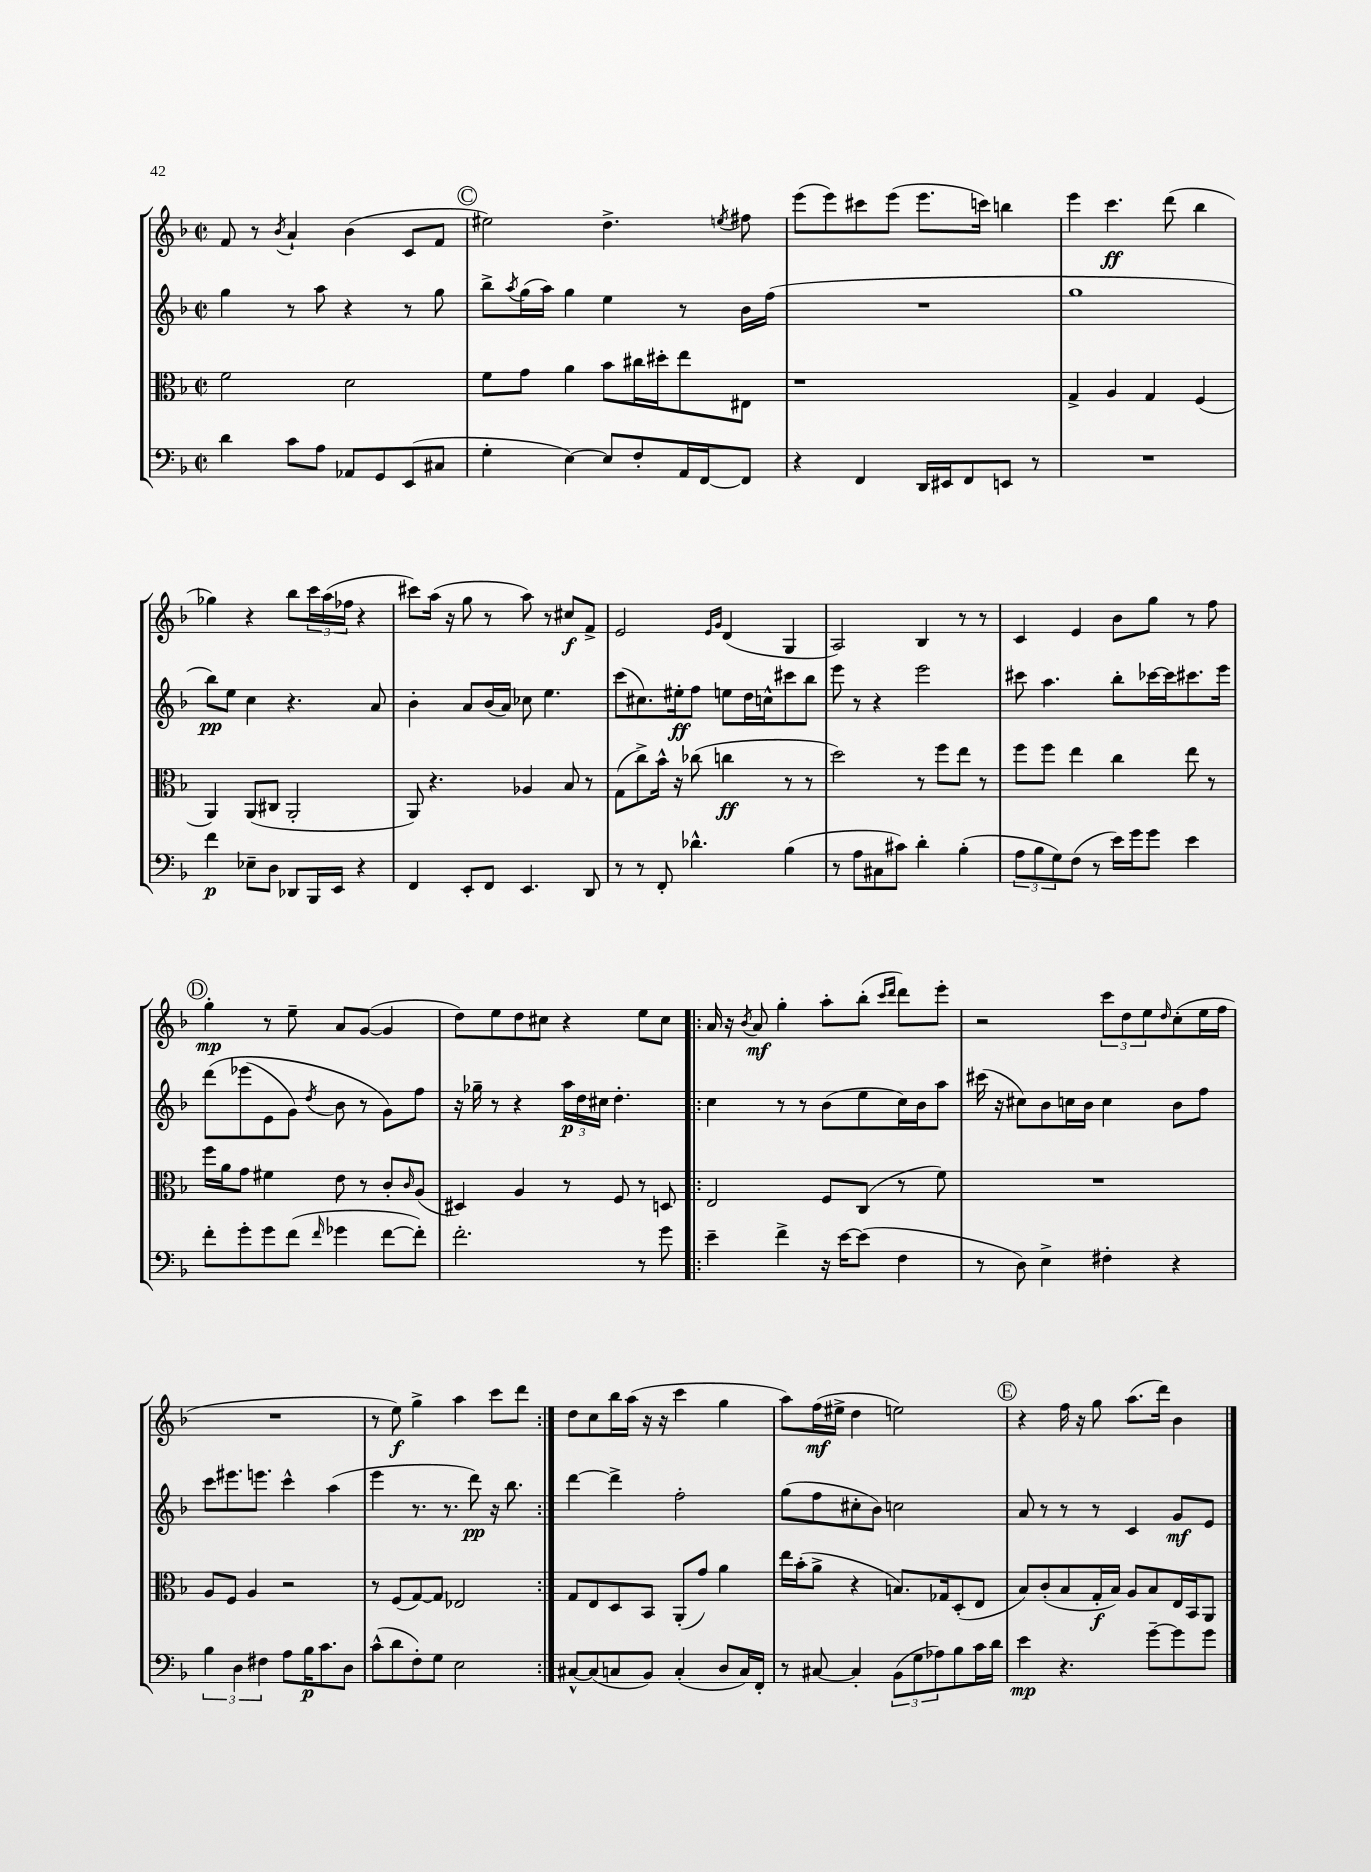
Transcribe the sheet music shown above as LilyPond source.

<<
\new StaffGroup <<
\new Staff = "s0" {
    \clef treble \key f \major \defaultTimeSignature \time 2/2
    f'8 r8 \acciaccatura { bes'8 } a'4-! bes'4( c'8 f'8 |
    \mark \markup { \circle "C" } eis''2) d''4.-> \acciaccatura { e''8 } fis''8 |
    e'''8( e'''8) cis'''8 e'''8( e'''8. c'''16) b''4 |
    e'''4 c'''4.\ff d'''8( bes''4 |
    ges''4) r4 bes''8 \tuplet 3/2 { c'''16 a''16( fes''16 } r4 |
    cis'''8) a''16( r16 g''8 r8 a''8) r8 cis''8\f f'8-> |
    e'2 \grace { e'16 g'16 } d'4( g4 |
    a2) bes4 r8 r8 |
    c'4 e'4 bes'8 g''8 r8 f''8 |
    \mark \markup { \circle "D" } g''4-.\mp r8 e''8-- a'8 g'8~( g'4 |
    d''8) e''8 d''8 cis''8 r4 e''8 cis''8 |
    \repeat volta 2 { a'16 r16 \acciaccatura { bes'8 } a'8\mf g''4-. a''8-. bes''8-.( \grace { c'''16 d'''16 } d'''8) e'''8-. |
    r2 \tuplet 3/2 { c'''8 d''8 e''8 } \grace { d''16 } c''8-.( e''16 f''16 |
    R1 |
    r8 e''8\f) g''4-> a''4 c'''8 d'''8 | }
    d''8 c''8 bes''16 a''16( r16 r16 c'''4 g''4 |
    a''8) f''16\mf( eis''16-> d''4 e''2) |
    \mark \markup { \circle "E" } r4 f''16 r16 g''8 a''8.( d'''16) bes'4 \bar "|." |
}
\new Staff = "s1" {
    \clef treble \key f \major \defaultTimeSignature \time 2/2
    g''4 r8 a''8 r4 r8 g''8 |
    \mark \markup { \circle "C" } bes''8-> \acciaccatura { a''8 } g''16( a''16) g''4 e''4 r8 bes'16 f''16( |
    R1 |
    g''1 |
    bes''8\pp) e''8 c''4 r4. a'8 |
    bes'4-. a'8 bes'16( a'16) ces''8 e''4. |
    c'''8( cis''8.) eis''16-.\ff f''8 e''8 d''16 c''16-^ cis'''8 bes''8 |
    e'''8 r8 r4 e'''2 |
    cis'''8 a''4. bes''8-. ces'''16~ ces'''16 cis'''8. e'''16 |
    \mark \markup { \circle "D" } d'''8\( ees'''8( e'8 g'8) \acciaccatura { d''8 } bes'8 r8 g'8\) f''8 |
    r16 ges''16-- r8 r4 \tuplet 3/2 { a''16\p d''16 cis''16 } d''4.-. |
    \repeat volta 2 { c''4 r8 r8 bes'8( e''8 c''16) bes'16 a''8 |
    cis'''16( r16 cis''8) bes'8 c''16 bes'16 c''4 bes'8 f''8 |
    c'''8 eis'''8. e'''8. c'''4-^ a''4( |
    e'''4 r8. r8. d'''8\pp) r16 bes''8. | }
    d'''4~ d'''4-> f''2-. |
    g''8( f''8 cis''8-. bes'8) c''2 |
    \mark \markup { \circle "E" } a'8 r8 r8 r8 c'4 g'8\mf e'8 \bar "|." |
}
\new Staff = "s2" {
    \clef alto \key f \major \defaultTimeSignature \time 2/2
    f'2 d'2 |
    \mark \markup { \circle "C" } f'8 g'8 a'4 bes'8 cis''16 dis''16-. e''8 eis8 |
    r1 |
    g4-> a4 g4 f4( |
    a,4) a,8( cis8 a,2-. |
    a,8) r4. aes4 bes8 r8 |
    g8( c''8->) bes'16-^ r16 ces''8( c''4\ff r8 r8 |
    d''2) r8 f''8 e''8 r8 |
    f''8 f''8 e''4 c''4 e''8 r8 |
    \mark \markup { \circle "D" } f''16 a'16 g'8 fis'4 e'8 r8 c'8-. \grace { c'16 } a8( |
    dis4) a4 r8 f8 r8 d8 |
    \repeat volta 2 { e2 f8 c8( r8 f'8) |
    R1 |
    a8 f8 a4 r2 |
    r8 f8( g8~) g8 ees2 | }
    g8 e8 d8 bes,8 a,8-.( g'8) a'4 |
    e''16 bes'16-.( a'8-> r4 b8.) ges16 d8-.( e8 |
    \mark \markup { \circle "E" } bes8) c'8-.( bes8 g16-.\f bes16) a8 bes8 e16 bes,16 a,8 \bar "|." |
}
\new Staff = "s3" {
    \clef bass \key f \major \defaultTimeSignature \time 2/2
    d'4 c'8 a8 aes,8 g,8 e,8( cis8 |
    \mark \markup { \circle "C" } g4-. e4~) e8 f8-. a,16 f,16~ f,8 |
    r4 f,4 d,16 eis,16 f,8 e,8 r8 |
    R1 |
    f'4\p ees8-- d8 des,8 bes,,16 e,16 r4 |
    f,4 e,8-. f,8 e,4. d,8 |
    r8 r8 f,8-. des'4.-^ bes4( |
    r8 a8 cis8 cis'8) d'4-. bes4-.( |
    \tuplet 3/2 { a8 bes8 g8) } f8( r8 e'16) g'16 g'8 e'4 |
    \mark \markup { \circle "D" } f'8-. g'8-. g'8 f'8( \grace { f'16 } ges'4 f'8~ f'8-.) |
    f'2.-. r8 g'8 |
    \repeat volta 2 { e'4-- f'4-> r16 e'16~ e'8( f4 |
    r8 d8) e4-> fis4-. r4 |
    \tuplet 3/2 { bes4 d4 fis4 } a8 bes16\p c'8. d8 |
    c'8-^( d'8 f8-.) g8 e2 | }
    cis8~-^ cis8( c8 bes,8) c4-.( d8 c16) f,16-. |
    r8 cis8~ cis4-. \tuplet 3/2 { bes,8( g8 aes8) } bes8 c'16 d'16 |
    \mark \markup { \circle "E" } e'4\mp r4. g'8~-- g'8 g'8 \bar "|." |
}
>>
>>
\layout { \context { \Score \remove "Bar_number_engraver" } }
